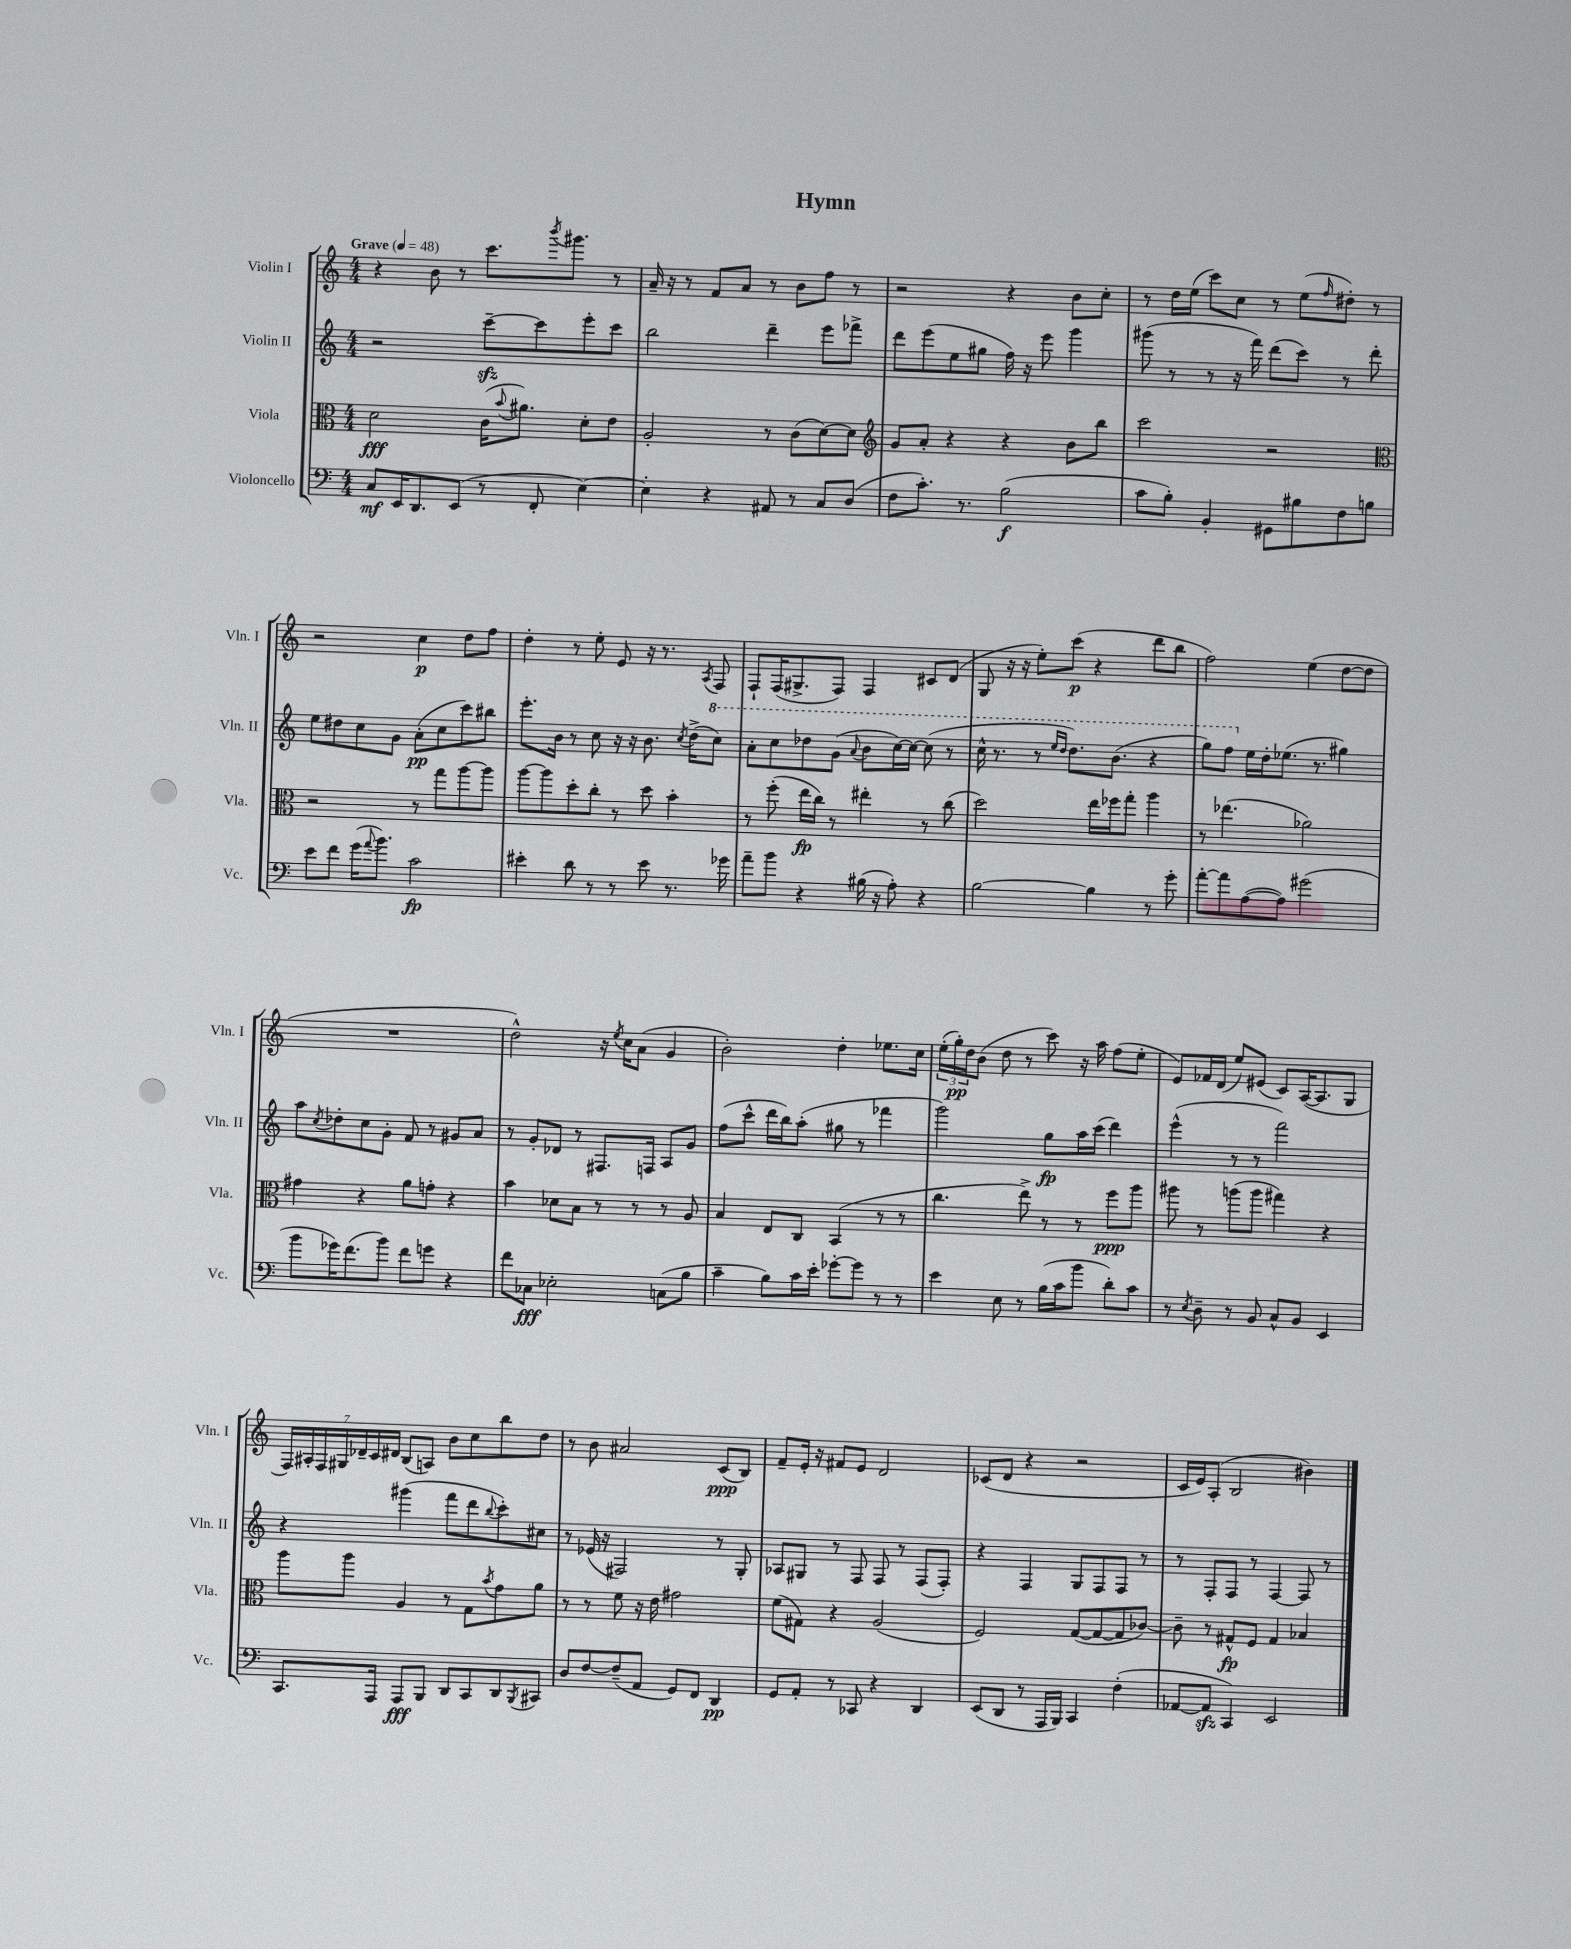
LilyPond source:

\header { title = "Hymn" }
<<
\new StaffGroup <<
\new Staff = "s0" \with { instrumentName = "Violin I" shortInstrumentName = "Vln. I" } {
    \clef treble \key c \major \numericTimeSignature \time 4/4 \tempo "Grave" 4 = 48
    r4 b'8 r8 c'''8. \acciaccatura { b'''8 } gis'''8. r8 |
    a'16-- r16 r8 f'8 a'8 r8 b'8 f''8 r8 |
    r2 r4 b'8 c''8-. |
    r8 d''16 e''16( c'''8) c''8 r8 e''8( \grace { f''16 } dis''8-.) r8 |
    r2 c''4\p d''8 f''8 |
    d''4-. r8 e''8-. e'8 r16 r8. \acciaccatura { a8 } f8 |
    f8-! f16( gis8.-> f8) f4 cis'8 d'8( |
    g8 r16 r16 e''8-.) c'''8\p( r4 d'''8 b''8 |
    f''2) e''4( d''8~ d''8 |
    R1 |
    d''2-^) r16 \acciaccatura { e''8 } c''16 a'8( g'4 |
    b'2-.) d''4-. ees''8. c''16 |
    \tuplet 3/2 { e''16-.( g''16-.\pp) d''16 } b'8( d''8 r8 c'''8) r16 a''16 f''8( e''8-. |
    e'8) fes'16 d'16( e''8) eis'8( c'8) a16~( a8. g8 |
    \tuplet 7/4 { f16) ais16-. f16 gis16 des'16-- c'16 dis'16 } b8( a8) b'8 c''8 b''8 d''8 |
    r8 b'8 ais'2 c'8\ppp( b8) |
    f'8-- e'16-. r16 fis'8 e'8 d'2 |
    ces'8( d'8 r4 r2 |
    c'16 e'16) a8-.( b2 bis'4) \bar "|." |
}
\new Staff = "s1" \with { instrumentName = "Violin II" shortInstrumentName = "Vln. II" } {
    \clef treble \key c \major \numericTimeSignature \time 4/4
    r2 c'''8~--\sfz c'''8 e'''8-. c'''8 |
    b''2 d'''4-- e'''8 fes'''8-> |
    d'''8 e'''8( e''8 gis''8 f''16) r16 e'''8 g'''4 |
    gis'''8( r8 r8 r16 f'''16) d'''8( c'''8) r8 d'''8-. |
    e''8 dis''8 c''8 g'8 a'8-.\pp( c''8 c'''8) bis''8 |
    e'''8.-. b'16 r8 c''8 r16 r16 b'8. \acciaccatura { c''8 } d''16->( \ottava #1 c'''8) |
    a''8-. c'''8 des'''8 g''8( \appoggiatura { a''8 } b''8 c'''16~) c'''16~ c'''8( r8 |
    c'''16-^ r8. r8 \grace { e'''16 d'''16 } d'''8.) b''8.( r4 |
    g'''8) f'''8 \ottava #0 e''16 d''16-. ees''8.( r8. gis''4) |
    a''8 \acciaccatura { c''8 } des''8-. c''8 g'8-. f'8 r8 gis'8 a'8 |
    r8 g'8-. des'8 r8 fis8. f16 a8 g'8 |
    f''8( c'''8-^ d'''16 b''16) a''8-.( gis''8 r8 fes'''4 |
    g'''2) g''8\fp a''16 c'''16( d'''4) |
    e'''4-^( r8 r8 f'''2) |
    r4 gis'''4( f'''8 d'''8 \appoggiatura { b''8 } c'''8-.) cis''8 |
    r8 ees'16( r16 fis2) r8 g8-. |
    aes8 gis8 r8 f8 f8 r8 f8( f8-.) |
    r4 f4 g8 f8 f8 r8 |
    r8 f8-. f8 r8 f4~ f8 r8 \bar "|." |
}
\new Staff = "s2" \with { instrumentName = "Viola" shortInstrumentName = "Vla." } {
    \clef alto \key c \major \numericTimeSignature \time 4/4
    d'2\fff c'16( \appoggiatura { b'8 } ais'8.) d'8-. e'8 |
    a2-. r8 c'8( d'8~) d'8 |
    \clef treble g'8 a'8-. r4 r4 b'8 b''8 |
    c'''2 r2 |
    \clef alto r2 r8 g''8 a''8~ a''8 |
    a''8~ a''8 d''8-. c''8-. r8 d''8 b'4-. |
    r8 f''8-.( e''16\fp c''16) r8 eis''4-. r8 c''8( |
    d''2) e''16 fes''16 g''8-. a''4 |
    r8 ees''4.( aes'2) |
    gis'4 r4 a'8 g'8-. r4 |
    b'4 des'8 b8 r8 r8 r8 a8 |
    b4 e8 c8 b,4( r8 r8 |
    c''4. e''8->) r8 r8 f''8\ppp a''8 |
    ais''8 r8 a''8( a''8 gis''4) r4 |
    a''8 a''8 a4 r8 g8 \acciaccatura { b'8 } g'8 a'8 |
    r8 r8 f'8 r16 e'16 gis'2 |
    f'8( gis8) r4 a2( |
    f2) g8~( g8~ g8 ces'8~) |
    ces'8-- r8 gis8-^\fp f8 gis4 bes4 \bar "|." |
}
\new Staff = "s3" \with { instrumentName = "Violoncello" shortInstrumentName = "Vc." } {
    \clef bass \key c \major \numericTimeSignature \time 4/4
    c8\mf e,16 d,8. e,8( r8 f,8-. e4~) |
    e4-. r4 ais,8 r8 c8 d8( |
    f8 c'8.-.) r8. b2\f( |
    c'8 b8-.) b,4-. gis,8 bis8 f8 b8 |
    e'8 f'8 g'16( \appoggiatura { a'8 } b'8.) c'2\fp |
    eis'4-. d'8 r8 r8 eis'8 r8. ges'16 |
    a'8-- b'8 r4 bis16( r16 a8-.) r4 |
    b2~ b4 r8 g'8-. |
    a'8~-. a'8 a8~( a8) gis'2( |
    b'8 ges'16) f'8.( b'8) f'8 g'8 r4 |
    f'8 ces8\fff ees2-. c8( b8 |
    c'4-- b8) c'16 e'16-. ges'8~-. ges'8 r8 r8 |
    e'4 e8 r8 b16( c'16 b'8 d'8-.) c'8 |
    r8 \acciaccatura { e8 } d8-- r8 b,8 c8-^ b,8 e,4 |
    c,8. a,,16 a,,8\fff b,,8 d,8 c,8 d,8 \acciaccatura { b,,8 } cis,8 |
    d8 f8~ f8--( a,8 g,8) f,8 d,4\pp |
    g,8 a,8-. r8 ces,8 r4 d,4 |
    e,8( d,8 r8 a,,16 b,,16) c,4 f4-.( |
    aes,8~ aes,8\sfz c,4) e,2 \bar "|." |
}
>>
>>
\layout { \context { \Score \remove "Bar_number_engraver" } }
